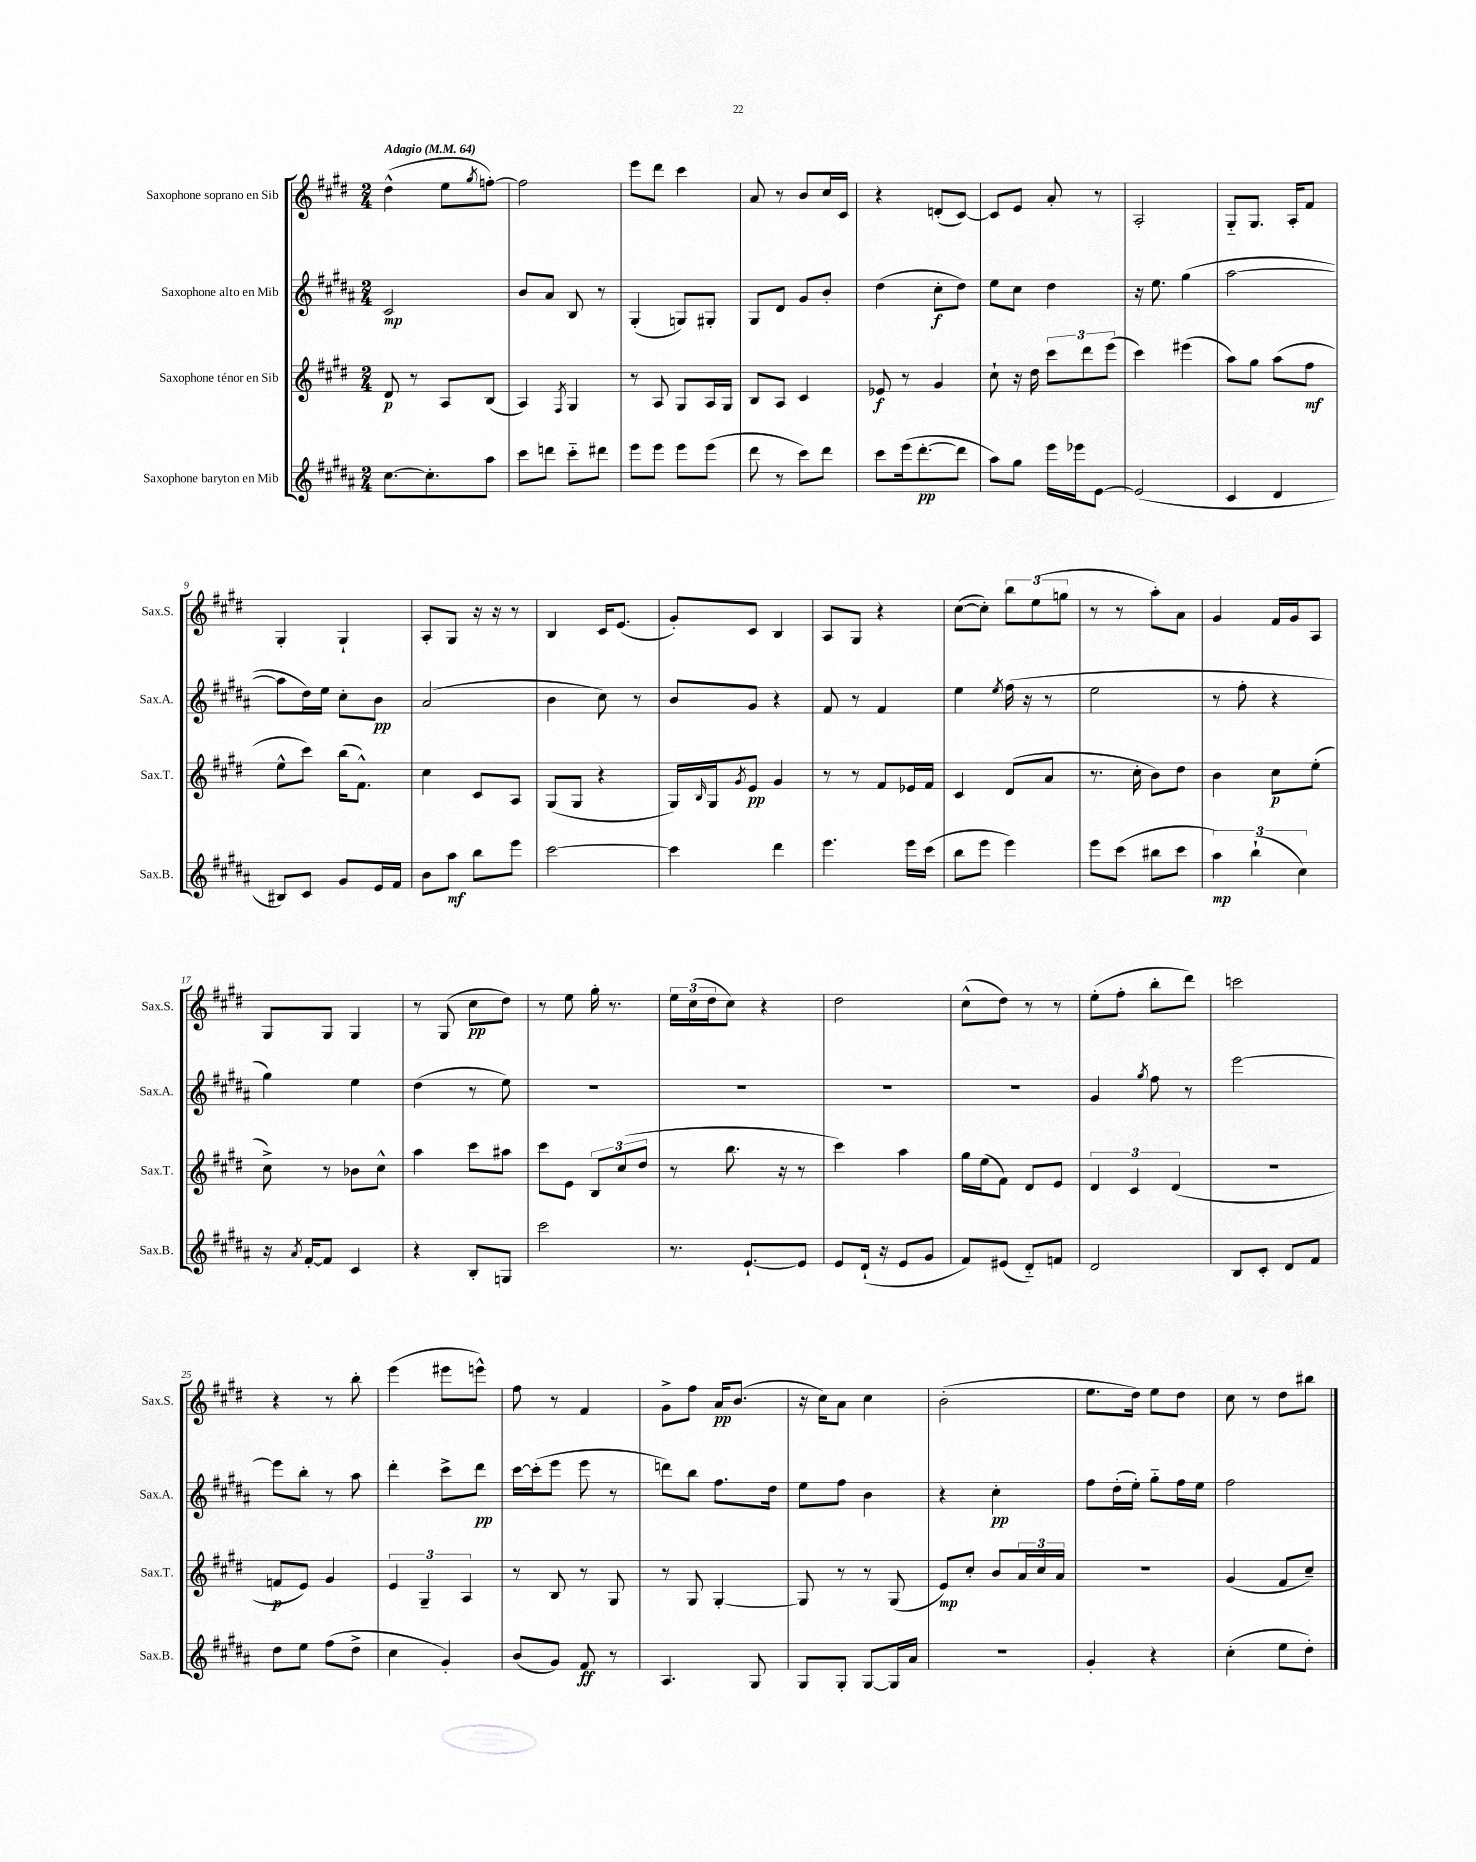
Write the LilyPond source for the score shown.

<<
\new StaffGroup <<
\new Staff = "s0" \with { instrumentName = "Saxophone soprano en Sib" shortInstrumentName = "Sax.S." } {
    \clef treble \key e \major \numericTimeSignature \time 2/4 \tempo "Adagio" 4 = 64
    dis''4-^( e''8 \acciaccatura { gis''8 } f''8~-.) |
    f''2 |
    e'''8 dis'''8 cis'''4 |
    a'8 r8 b'8 cis''16 cis'16 |
    r4 d'8-.( cis'8~) |
    cis'8 e'8 a'8-. r8 |
    a2-. |
    gis8-_ gis8. a16-. fis'8 |
    gis4-. gis4-! |
    a8-. gis8 r16 r16 r8 |
    b4 cis'16 e'8.( |
    gis'8-.) cis'8 b4 |
    a8 gis8 r4 |
    cis''8~( cis''8-.) \tuplet 3/2 { b''8 e''8( g''8 } |
    r8 r8 a''8-.) a'8 |
    gis'4 fis'16 gis'16 a8 |
    gis8 gis8 gis4 |
    r8 gis8( cis''8\pp dis''8) |
    r8 e''8 gis''16-. r8. |
    \tuplet 3/2 { e''16 cis''16( dis''16 } cis''8) r4 |
    dis''2 |
    cis''8-^( dis''8) r8 r8 |
    e''8-.( fis''8-. b''8-. dis'''8) |
    c'''2 |
    r4 r8 b''8-. |
    e'''4( eis'''8 e'''8-^) |
    fis''8 r8 fis'4 |
    gis'8-> fis''8 a'16\pp b'8.( |
    r16 cis''16) a'8 cis''4 |
    b'2-.( |
    e''8. dis''16) e''8 dis''8 |
    cis''8 r8 dis''8 bis''8 \bar "|." |
}
\new Staff = "s1" \with { instrumentName = "Saxophone alto en Mib" shortInstrumentName = "Sax.A." } {
    \clef treble \key b \major \numericTimeSignature \time 2/4
    cis'2\mp |
    b'8 ais'8 b8 r8 |
    gis4-.( g8) gis8-. |
    gis8 dis'8 gis'8 b'8-. |
    dis''4( cis''8-.\f dis''8) |
    e''8 cis''8 dis''4 |
    r16 e''8. gis''4( |
    ais''2~ |
    ais''8 dis''16) e''16 cis''8-. b'8\pp |
    ais'2( |
    b'4 cis''8) r8 |
    b'8 gis'8 r4 |
    fis'8 r8 fis'4 |
    e''4 \acciaccatura { e''8 } fis''16( r16 r8 |
    e''2 |
    r8 fis''8-. r4 |
    gis''4) e''4 |
    dis''4( r8 e''8) |
    R2 |
    R2 |
    R2 |
    R2 |
    gis'4 \acciaccatura { gis''8 } fis''8 r8 |
    e'''2~ |
    e'''8 b''8-. r8 ais''8 |
    dis'''4-. cis'''8-> dis'''8\pp |
    cis'''16~ cis'''16-.( e'''8 e'''8 r8 |
    d'''8) b''8 fis''8. dis''16 |
    e''8 fis''8 b'4 |
    r4 cis''4-.\pp |
    fis''8 dis''16-.( e''16-.) gis''8-_ fis''16 e''16 |
    fis''2 \bar "|." |
}
\new Staff = "s2" \with { instrumentName = "Saxophone ténor en Sib" shortInstrumentName = "Sax.T." } {
    \clef treble \key e \major \numericTimeSignature \time 2/4
    dis'8\p r8 a8 b8( |
    a4) \acciaccatura { fis8 } gis4 |
    r8 a8 gis8 a16 gis16 |
    b8 a8 cis'4 |
    ees'8\f r8 gis'4 |
    cis''8-! r16 dis''16 \tuplet 3/2 { cis'''8 dis'''8 e'''8( } |
    cis'''4) eis'''4( |
    a''8) gis''8 a''8( fis''8\mf |
    e''8-^ cis'''8) b''16( fis'8.-^) |
    cis''4 cis'8 a8 |
    gis8( gis8 r4 |
    gis16) \grace { b16 } gis16 \acciaccatura { gis'8 } e'8\pp gis'4 |
    r8 r8 fis'8 ees'16 fis'16 |
    cis'4 dis'8( a'8 |
    r8. cis''16-. b'8) dis''8 |
    b'4 cis''8\p e''8-.( |
    cis''8->) r8 bes'8 cis''8-^ |
    a''4 cis'''8 ais''8 |
    cis'''8 e'8 \tuplet 3/2 { b8 cis''8( dis''8 } |
    r8 b''8. r16 r8 |
    cis'''4) a''4 |
    gis''16 e''16( fis'8) dis'8 e'8 |
    \tuplet 3/2 { dis'4 cis'4 dis'4( } |
    R2 |
    f'8\p e'8) gis'4 |
    \tuplet 3/2 { e'4 gis4-- a4 } |
    r8 b8 r8 gis8 |
    r8 gis8 gis4~-. |
    gis8 r8 r8 gis8( |
    e'8\mp) cis''8-. b'8 \tuplet 3/2 { a'16 cis''16 a'16 } |
    R2 |
    gis'4( fis'8 cis''8--) \bar "|." |
}
\new Staff = "s3" \with { instrumentName = "Saxophone baryton en Mib" shortInstrumentName = "Sax.B." } {
    \clef treble \key b \major \numericTimeSignature \time 2/4
    cis''8.~ cis''8.-. ais''8 |
    cis'''8 d'''8 cis'''8-_ dis'''8 |
    e'''8 e'''8 e'''8 e'''8( |
    dis'''8 r8 cis'''8) dis'''8 |
    cis'''8 e'''16( dis'''8.~-.\pp dis'''8 |
    ais''8) gis''8 e'''16 ees'''16 e'8~ |
    e'2( |
    cis'4 dis'4 |
    bis8) cis'8 gis'8 e'16 fis'16 |
    b'8 ais''8\mf b''8 e'''8 |
    cis'''2~ |
    cis'''4 dis'''4 |
    e'''4. e'''16 cis'''16( |
    b''8 e'''8 e'''4) |
    e'''8 cis'''8( bis''8 cis'''8 |
    \tuplet 3/2 { ais''4\mp) b''4-!( cis''4) } |
    r16 \acciaccatura { ais'8 } fis'16~-. fis'8 cis'4 |
    r4 b8-. g8 |
    cis'''2 |
    r8. e'8.~-! e'8 |
    e'8 dis'16-!( r16 e'8 gis'8 |
    fis'8) eis'8( dis'8-_) f'8 |
    dis'2 |
    b8 cis'8-. dis'8 fis'8 |
    dis''8 e''8 fis''8( dis''8-> |
    cis''4 gis'4-.) |
    b'8( gis'8) fis'8\ff r8 |
    ais4. gis8 |
    gis8 gis8-. gis8~ gis16 ais'16 |
    r2 |
    gis'4-. r4 |
    cis''4-.( e''8 dis''8-.) \bar "|." |
}
>>
>>
